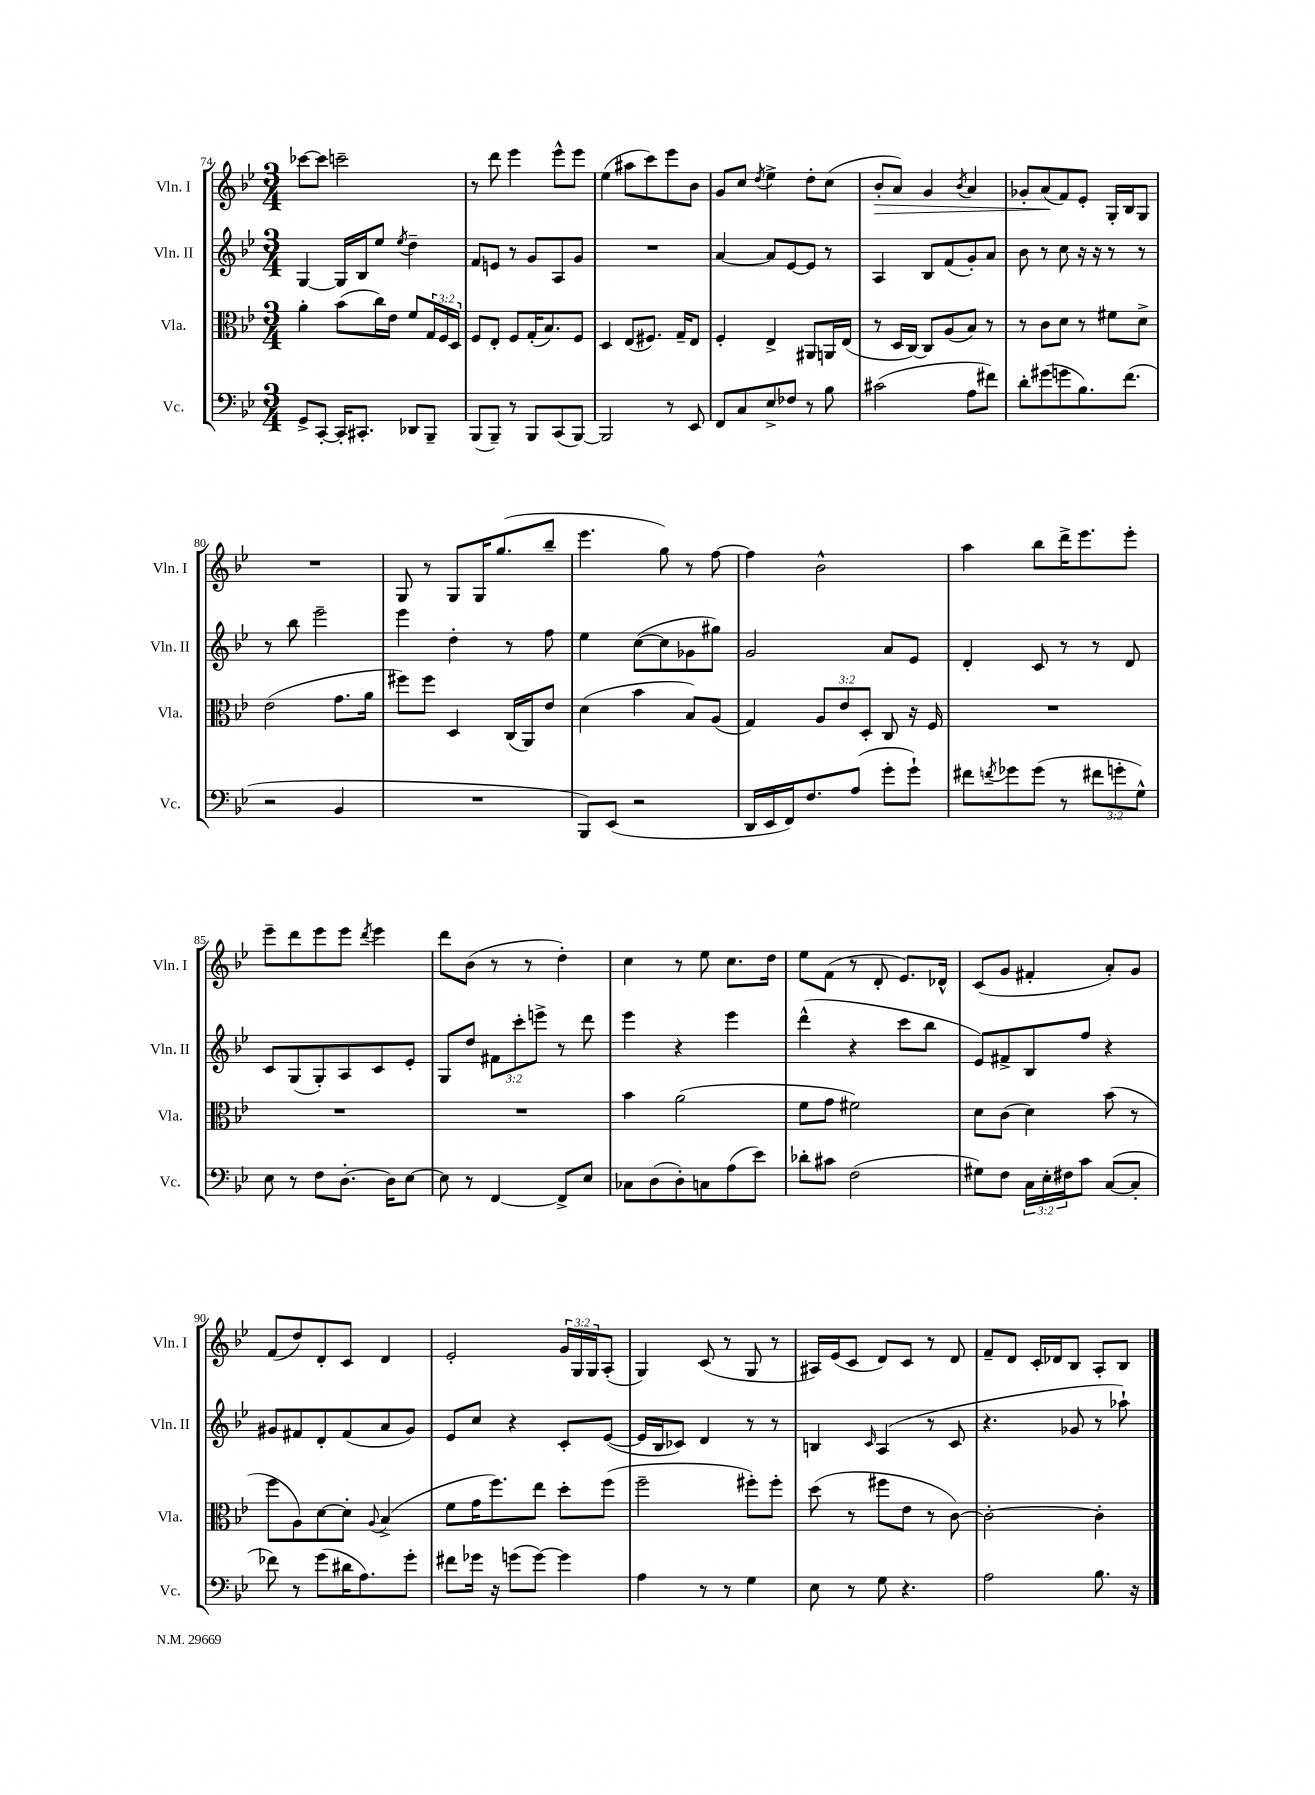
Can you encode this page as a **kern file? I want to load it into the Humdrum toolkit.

**kern	**kern	**kern	**kern
*staff4	*staff3	*staff2	*staff1
*clefF4	*clefC3	*clefG2	*clefG2
*k[b-e-]	*k[b-e-]	*k[b-e-]	*k[b-e-]
*M3/4	*M3/4	*M3/4	*M3/4
8GG^/L	4a'\	[4G/	[8ccc-\L
[8CC'/J	.	.	8ccc-\]J
16CC'/]LK	(8b-\L	16G/]LL	2ccc~\
8.CC#'/J	.	16B-/J	.
.	16cc\L)	8ee-/J	.
.	16e-\JJ	.	.
.	.	8qee-/	.
8DD-/L	8f/L	4dd~\	.
8BBB-~/J	24G/L	.	.
.	24F/	.	.
.	24D/JJ	.	.
=	=	=	=
(8BBB-/L	8F/L	8f/L	8r
8BBB-~/J)	8E-'/J	8e/J	8ddd\
8r	8F/L	8r	4eee-\
8BBB-/L	(16G'/K	8g/L	.
.	8.B-/)	.	.
(8CC/	.	8A/	8eee-^^\L
[8BBB-/J)	8F/J	8g/J	8eee-\J
=	=	=	=
2BBB-/]	4D/	2.r	(4ee-\
.	(8E-/L	.	8aa#\L
.	8.F#/J)	.	8ccc\)
8r	.	.	8eee-\
.	16G~/LK	.	.
8EE-/	8E-/J	.	8b-\J
=	=	=	=
8FF/L	4F'/	[4a/	8g/L
8C/	.	.	8cc/J
.	.	.	8qdd/
8E-^/	4E-^/	8a/]L	4ee-^\
8F-/J	.	[8e-/	.
8r	8AA#/L	8e-/]J	8dd'\L
8B-\	16AA/L	8r	(8cc\J
.	(16E-/JJ	.	.
=	=	=	=
(2c#\	8r	4A/	8b-'/L
.	16D/LL	.	8a/J)
.	[16C/JJ)	.	.
.	8C/]L	8B-/L	4g/
.	(8A/	(8f/	.
.	.	.	8qb-/
8A\L	8B-/J)	8g'/)	4a/
8f#\J)	8r	8a/J	.
=	=	=	=
8d'\L	8r	8b-\	8g-'/L
(8g#\	8c\L	8r	(8a/
8g\	8d\J	8cc\	8f/)
8.B-\)	8r	16r	8e-'/J
.	.	16r	.
.	8f#\L	8r	16G'/LL
(8.f\J	.	.	16B-/J
.	8d^\J	8r	8G/J
=	=	=	=
2r	(2e-\	8r	2.r
.	.	8bb-\	.
.	.	2eee-~\	.
4BB-/	8.g\L	.	.
.	16a\Jk	.	.
=	=	=	=
2.r	8ff#\L)	4eee-\	8G/
.	8ff#\J	.	8r
.	4D/	4dd'\	8G/L
.	.	.	16G/K
.	.	.	(8.gg/
.	(16C/LL	8r	.
.	16AA/J)	.	.
.	8e-/J	8ff\	8bb-~/J
=	=	=	=
8BBB-/L)	(4d\	4ee-\	4.eee-\
(8EE-/J	.	.	.
2r	4b-\	([8cc\L	.
.	.	8cc\]	8gg\)
.	8B-/L)	8g-\	8r
.	(8A/J	8gg#\J)	[8ff\
=	=	=	=
16DD/LL	4G/)	2g/	4ff\]
16EE-/	.	.	.
16FF/J)	.	.	.
8.F/	.	.	.
.	12A/L	.	2b-^^\
.	12e-/	.	.
(8A/J	.	.	.
.	12D'/J	.	.
8g'\L	8C/	8a/L	.
8g`\J)	16r	8e-/J	.
.	16F/	.	.
=	=	=	=
8f#\L	2.r	4d'/	4aa\
8qf/	.	.	.
8g-\	.	.	.
(8g-\J	.	8c/	8bb-\L
8r	.	8r	16ddd^\K
.	.	.	8.eee-\
12f#\L	.	8r	.
12g'\	.	.	.
.	.	8d/	8eee-'\J
12G^^\J)	.	.	.
=	=	=	=
8E-\	2.r	8c/L	8eee-~\L
8r	.	(8G/	8ddd\
8F\L	.	8G'/)	8eee-\
[8.D'\J	.	8A/	8eee-\J
.	.	.	8qddd/
.	.	8c/	4eee-\
16D\]LK	.	.	.
[8E-\J	.	8e-'/J	.
=	=	=	=
8E-\]	2.r	8G/L	8ddd\L
8r	.	8dd/J	(8b-\J
[4FF/	.	12f#\L	8r
.	.	12ccc'\	.
.	.	.	8r
.	.	12eee^\J	.
8FF^/]L	.	8r	4dd'\)
8E-/J	.	8ddd\	.
=	=	=	=
8C-\L	4b-\	4eee-\	4cc\
(8D\	.	.	.
8D'\)	(2a\	4r	8r
8C\	.	.	8ee-\
(8A\	.	4eee-\	8.cc\L
8e-\J)	.	.	.
.	.	.	16dd\Jk
=	=	=	=
8d-'\L	8f\L	(4ddd^^\	8ee-\L
8c#\J	8g\J	.	(8f\J
(2F\	2f#\)	4r	8r
.	.	.	8d'/
.	.	8ccc\L	8.e-/L)
.	.	8bb-\J	.
.	.	.	16d-^^/Jk
=	=	=	=
8G#\L)	8d\L	8e-/L)	(8c/L
8F\J	(8c\J	8f#^/	8g/J
24C\LL	4d\)	8B-/	4f#'/
24E-'\	.	.	.
24F#\J	.	.	.
8c\J	.	8ff/J	.
([8C/L	(8b-\	4r	8a'/L)
8C'/]J	8r	.	8g/J
=	=	=	=
8f-\)	8ff\L	8g#/L	(8f/L
8r	8A\)	8f#/	8dd/)
(8g\L	[8d\	8d'/	8d'/
16d#\K	8d'\]J	(8f#/	8c/J
8.A\)	.	.	.
.	8qqA/	.	.
.	(4B-^/	8a/	4d/
8g'\J	.	8g#/J)	.
=	=	=	=
8f#\L	8f\L	8e-/L	2e-'/
16g-\Jk	16g\K	8cc/J	.
16r	8.ff\)	.	.
(8g\L	.	4r	.
[8g\J)	8ee-\J	.	.
4g\]	8dd'\L	8c'/L	24g/LL
.	.	.	24G/
.	.	.	24G/J
.	(8ff\J	([8e-/J	(8A'/J
=	=	=	=
4A\	2ff~\	16e-/]LL	4G/)
.	.	16B-/J	.
.	.	8c-/J)	.
8r	.	4d/	(8c/
8r	.	.	8r
4G\	8ff#'\L)	8r	8G/
.	8ff#'\J	8r	8r
=	=	=	=
8E-\	(8dd\	4B/	16A#/LL)
.	.	.	(16e-/J
8r	8r	.	8c/J
.	.	16qqc/	.
8G\	8ff#\L	(4A/	8d/L)
4.r	8e-\J	.	8c/J
.	8r	8r	8r
.	[8c\)	8c/	8d/
=	=	=	=
2A\	2c'\_	4.r	8f~/L
.	.	.	8d/J
.	.	.	16c'/LL
.	.	.	16d-/J
.	.	8g-/	8B-/J
8.B-\	4c'\]	8r	8A'/L
.	.	8aa-`\)	8B-/J
16r	.	.	.
==	==	==	==
*-	*-	*-	*-
